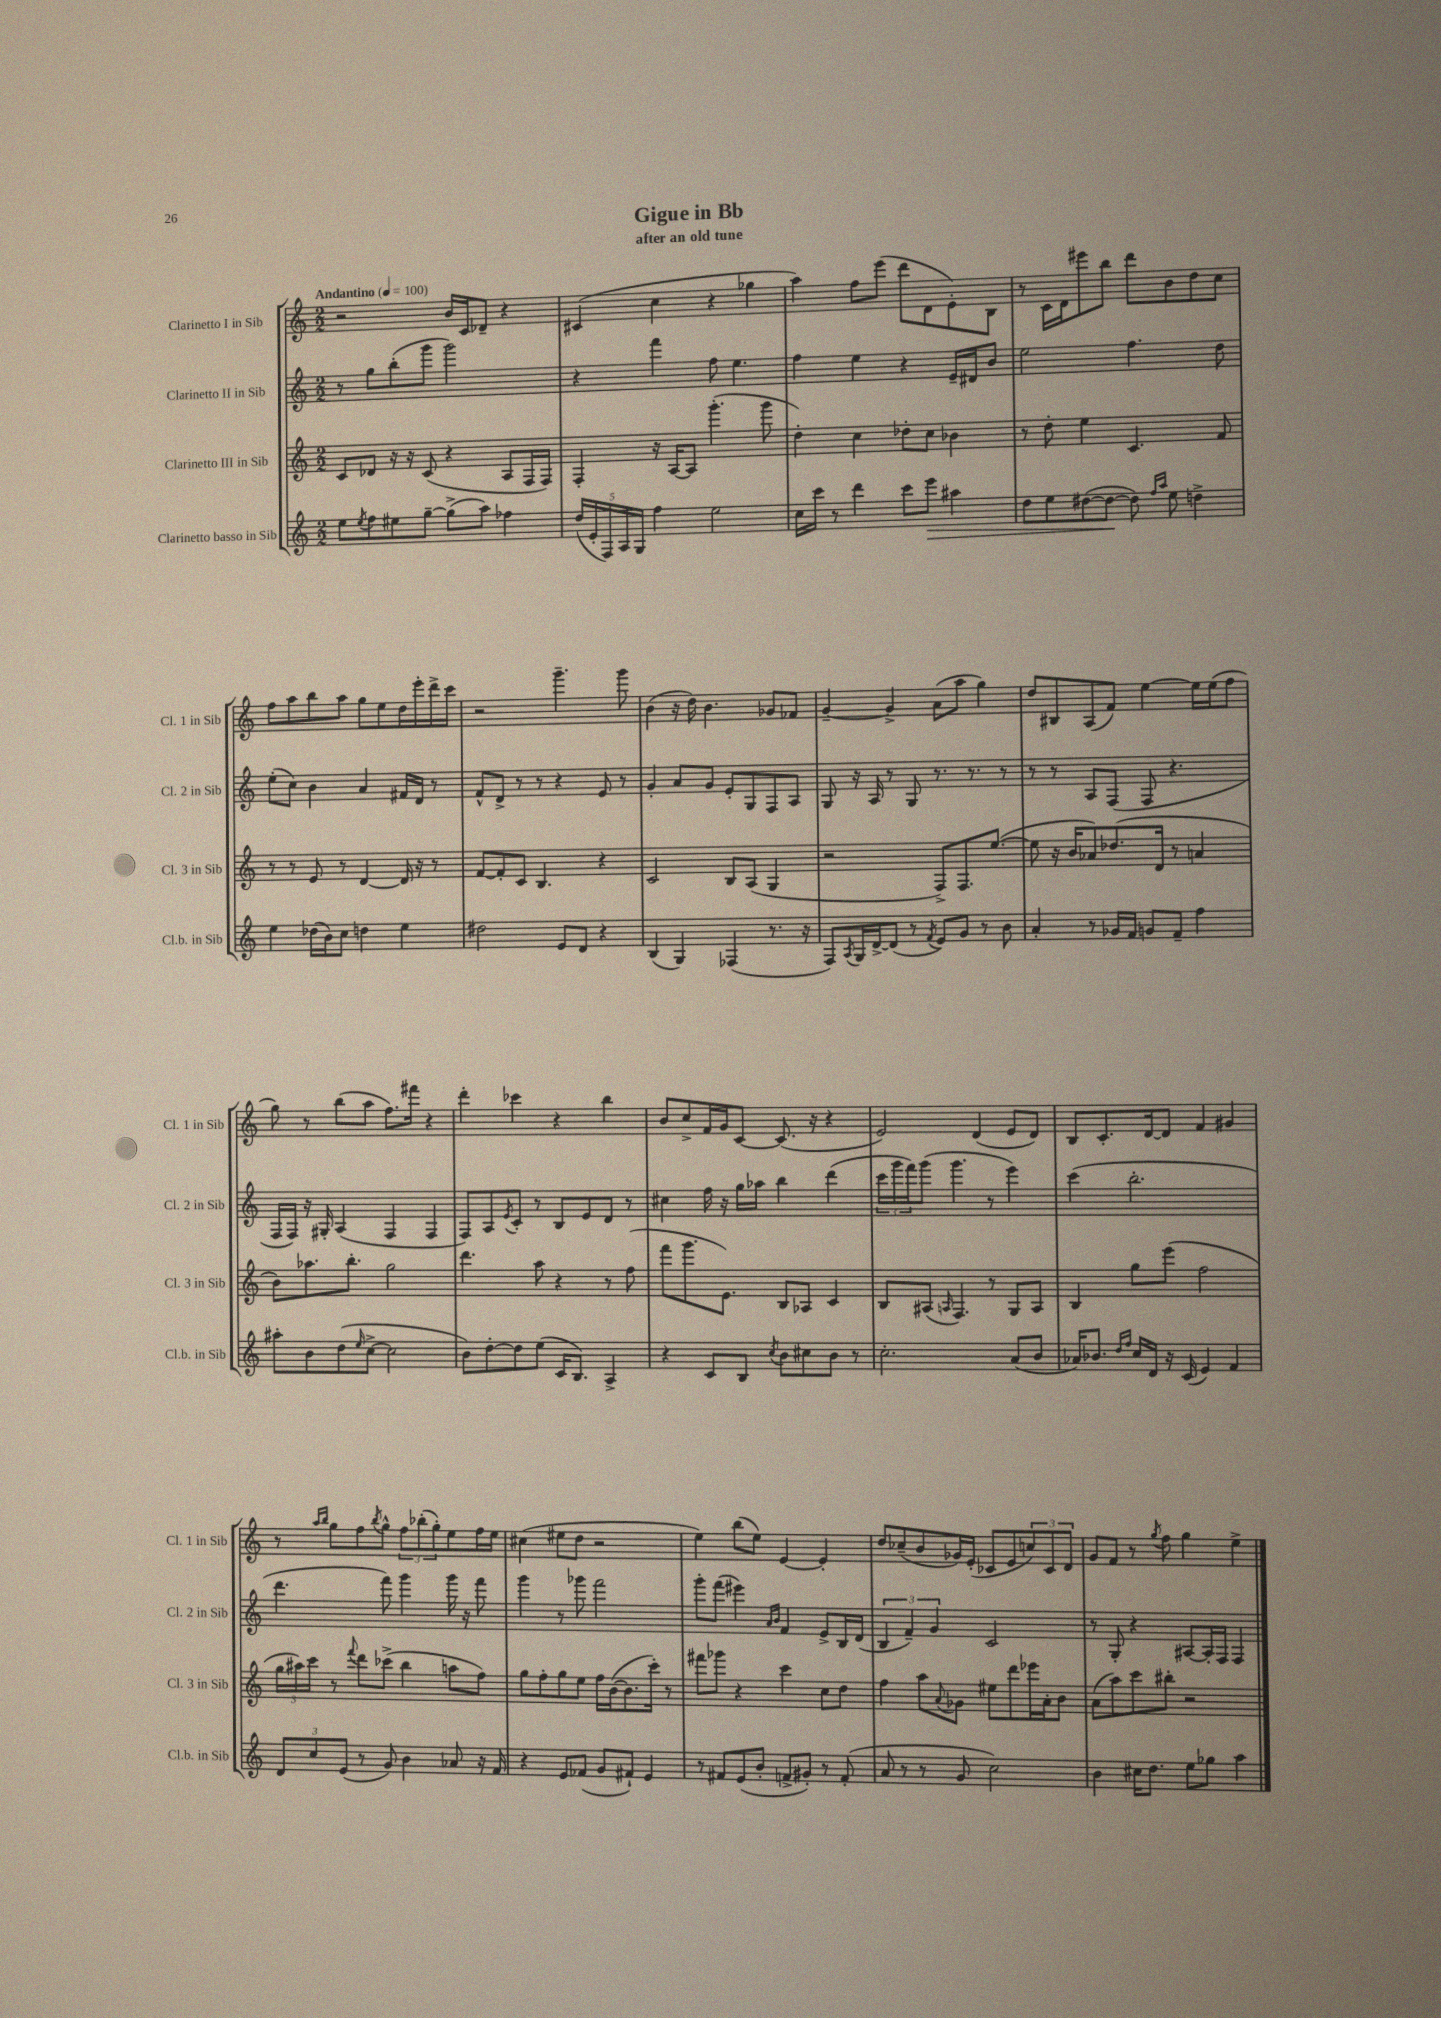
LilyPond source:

\header { title = "Gigue in Bb" subtitle = "after an old tune" }
<<
\new StaffGroup <<
\new Staff = "s0" \with { instrumentName = "Clarinetto I in Sib" shortInstrumentName = "Cl. 1 in Sib" } {
    \clef treble \key c \major \numericTimeSignature \time 2/2 \tempo "Andantino" 4 = 100
    r2 b'16 c'16 des'8-- r4 |
    cis'4( c''4 r4 ges''4 |
    a''4) f''8 e'''8( d'''8 d'8 e'8-.) b8 |
    r8 c'16 d'16 eis'''8 b''8 d'''8 b'8 d''8 c''8 |
    f''8 a''8 b''8 a''8 g''8 e''8 d''16 e'''16-. d'''16-> c'''16 |
    r2 g'''4.-- g'''8 |
    b'4( r16 d''16) b'4. ges'8 fes'8 |
    g'4~-- g'4-> a'8( a''8 g''4) |
    d''8 bis8 a8( f'8) e''4~ e''16 e''16( f''8 |
    g''8) r8 b''8( a''8 f''8.) fis'''16 r4 |
    d'''4-. ces'''4 r4 b''4 |
    b'8 c''8-> f'16 g'16 c'8~ c'8.( r16 r4 |
    e'2) d'4( e'8 d'8) |
    b8 c'8.-. d'16~ d'8 f'4 gis'4 |
    r8 \grace { a''16 b''16 } g''8 f''8 \acciaccatura { b''8 } g''8-^ \tuplet 3/2 { f''8 bes''8-.( g''8-.) } e''8 f''16 e''16 |
    cis''4( eis''8 d''8 r2 |
    e''4) b''8( e''8) e'4~ e'4-. |
    d''8 ces''8--( b'8 ges'16) e'16-.( ces'8 e'8 \tuplet 3/2 { c''8) ces'8 d'8 } |
    g'8 f'8 r8 \acciaccatura { g''8 } f''8 g''4 e''4-> \bar "|." |
}
\new Staff = "s1" \with { instrumentName = "Clarinetto II in Sib" shortInstrumentName = "Cl. 2 in Sib" } {
    \clef treble \key c \major \numericTimeSignature \time 2/2
    r8 g''8 b''8-.( g'''8 g'''2) |
    r4 f'''4 f''8 e''4. |
    f''4 e''4 r4 e'16-- dis'16 b'8 |
    e''2 f''4. d''8 |
    e''8-.( c''8) b'4 a'4 fis'16 d'16 r8 |
    f'8-^ d'8-> r8 r8 r4 e'8 r8 |
    g'4-. a'8 g'8 e'8-. g8 f8 a8 |
    g8 r16 a16 r8 g8 r8. r8. r8 |
    r8 r8 a8 f8( f8 r4. |
    f16 f16) r16 gis16-. a4( f4 f4 |
    f8) a8 \acciaccatura { e'8 } c'8-. r8 b8 e'8 d'8 r8 |
    cis''4 f''16 r16 g''16 aes''16 b''4 d'''4( |
    \tuplet 3/2 { c'''16 g'''16 f'''16) } g'''8( g'''4. r8 e'''4) |
    c'''4( b''2.-. |
    d'''4. f'''8) g'''4 g'''16 r16 f'''8 |
    g'''4 r8 ges'''8 f'''2 |
    g'''8-. f'''8( eis'''4) \grace { a'16 b'16 } f'4 e'8-> b16 d'16( |
    \tuplet 3/2 { b4 f'4--) g'4 } c'2 |
    r8 g8-. r4 ais8~ ais16-. f16 f4 \bar "|." |
}
\new Staff = "s2" \with { instrumentName = "Clarinetto III in Sib" shortInstrumentName = "Cl. 3 in Sib" } {
    \clef treble \key c \major \numericTimeSignature \time 2/2
    c'8 des'8 r16 r16 c'8( r4 a8 f16 f16) |
    f4-. r16 a16~ a8 g'''4.-.( g'''8 |
    d''4-.) c''4 des''8-. c''8 bes'4 |
    r8 d''8-. e''4 c'4. f'8 |
    r8 r8 e'8 r8 d'4~ d'16 r16 r8 |
    f'8~ f'8-. c'8 b4. r4 |
    c'2 b8 a8( g4 |
    r2 f8->) f8. e''8.~( |
    e''8 r16 b'16 aes'8) des''8.( d'16 r8 a'4 |
    b'8) aes''8. b''8.-. g''2 |
    d'''4. a''8 r4 r8 f''8( |
    f'''8 g'''8. e'8.) b8 aes8 c'4 |
    b8 ais8( \grace { a16 } f4.) r8 g8 a8 |
    b4 g''8 e'''8( f''2 |
    \tuplet 3/2 { g''16 ais''16) c'''16 } r8 \appoggiatura { f'''8 } d'''8 ces'''8->( b''4 a''8 f''8) |
    g''8 f''8-. g''8 e''8 f''16 b'16~( b'8. c'''16-.) r8 |
    fis'''8 ges'''8 r4 c'''4 c''8 d''8 |
    f''4 a''8 \appoggiatura { a'8 } ges'8 eis''8 d'''8 ees'''16 a'16-. b'8 |
    a'8( a''8) c'''8 bis''8-. r2 \bar "|." |
}
\new Staff = "s3" \with { instrumentName = "Clarinetto basso in Sib" shortInstrumentName = "Cl.b. in Sib" } {
    \clef treble \key c \major \numericTimeSignature \time 2/2
    e''8 \acciaccatura { e''8 } f''8 eis''8 g''8~-- g''8->( a''8) fes''4 |
    \tuplet 5/4 { d''16( e'16-. f16) a16 g16 } f''4 e''2 |
    c''16 c'''16 r8 d'''4 c'''8 e'''8\> ais''4 |
    d''8 e''8 dis''8~( dis''8~\! dis''8) \grace { f''16 a''16 } e''8 d''4-> |
    e''4 des''16( b'16) c''8 d''4 e''4 |
    dis''2 e'8 d'8 r4 |
    b4( g4) fes4( r8. r16 |
    f8) \acciaccatura { a8 } g16 d'16~-> d'8( r8 \acciaccatura { f'8 } e'8) g'8 r8 b'8 |
    a'4-. r8 ges'16 f'16 g'8 f'8-- f''4 |
    ais''8-. b'8 d''8( \grace { e''16 } c''8~-> c''2 |
    b'8) d''8~-. d''8 e''8( c'16 b8.) a4-> |
    r4 c'8 b8 \acciaccatura { c''8 } b'8 cis''8 b'8 r8 |
    c''2.-. a'8( b'8 |
    aes'16) bes'8. \grace { d''16 f''16 } c''16 d'16 r16 c'16( e'4) f'4 |
    \tuplet 3/2 { d'8 c''8 e'8( } r8 g'8) b'4 aes'8 r16 f'16 |
    r4 e'8 fes'8( g'8 fis'8-!) e'4 |
    r8 fis'8 e'8( b'8-. f'8-> gis'8-.) r8 f'8-.( |
    a'8 r8 r8 g'8 c''2) |
    b'4 cis''16 d''8. e''8 ges''8 a''4 \bar "|." |
}
>>
>>
\layout { \context { \Score \remove "Bar_number_engraver" } }
